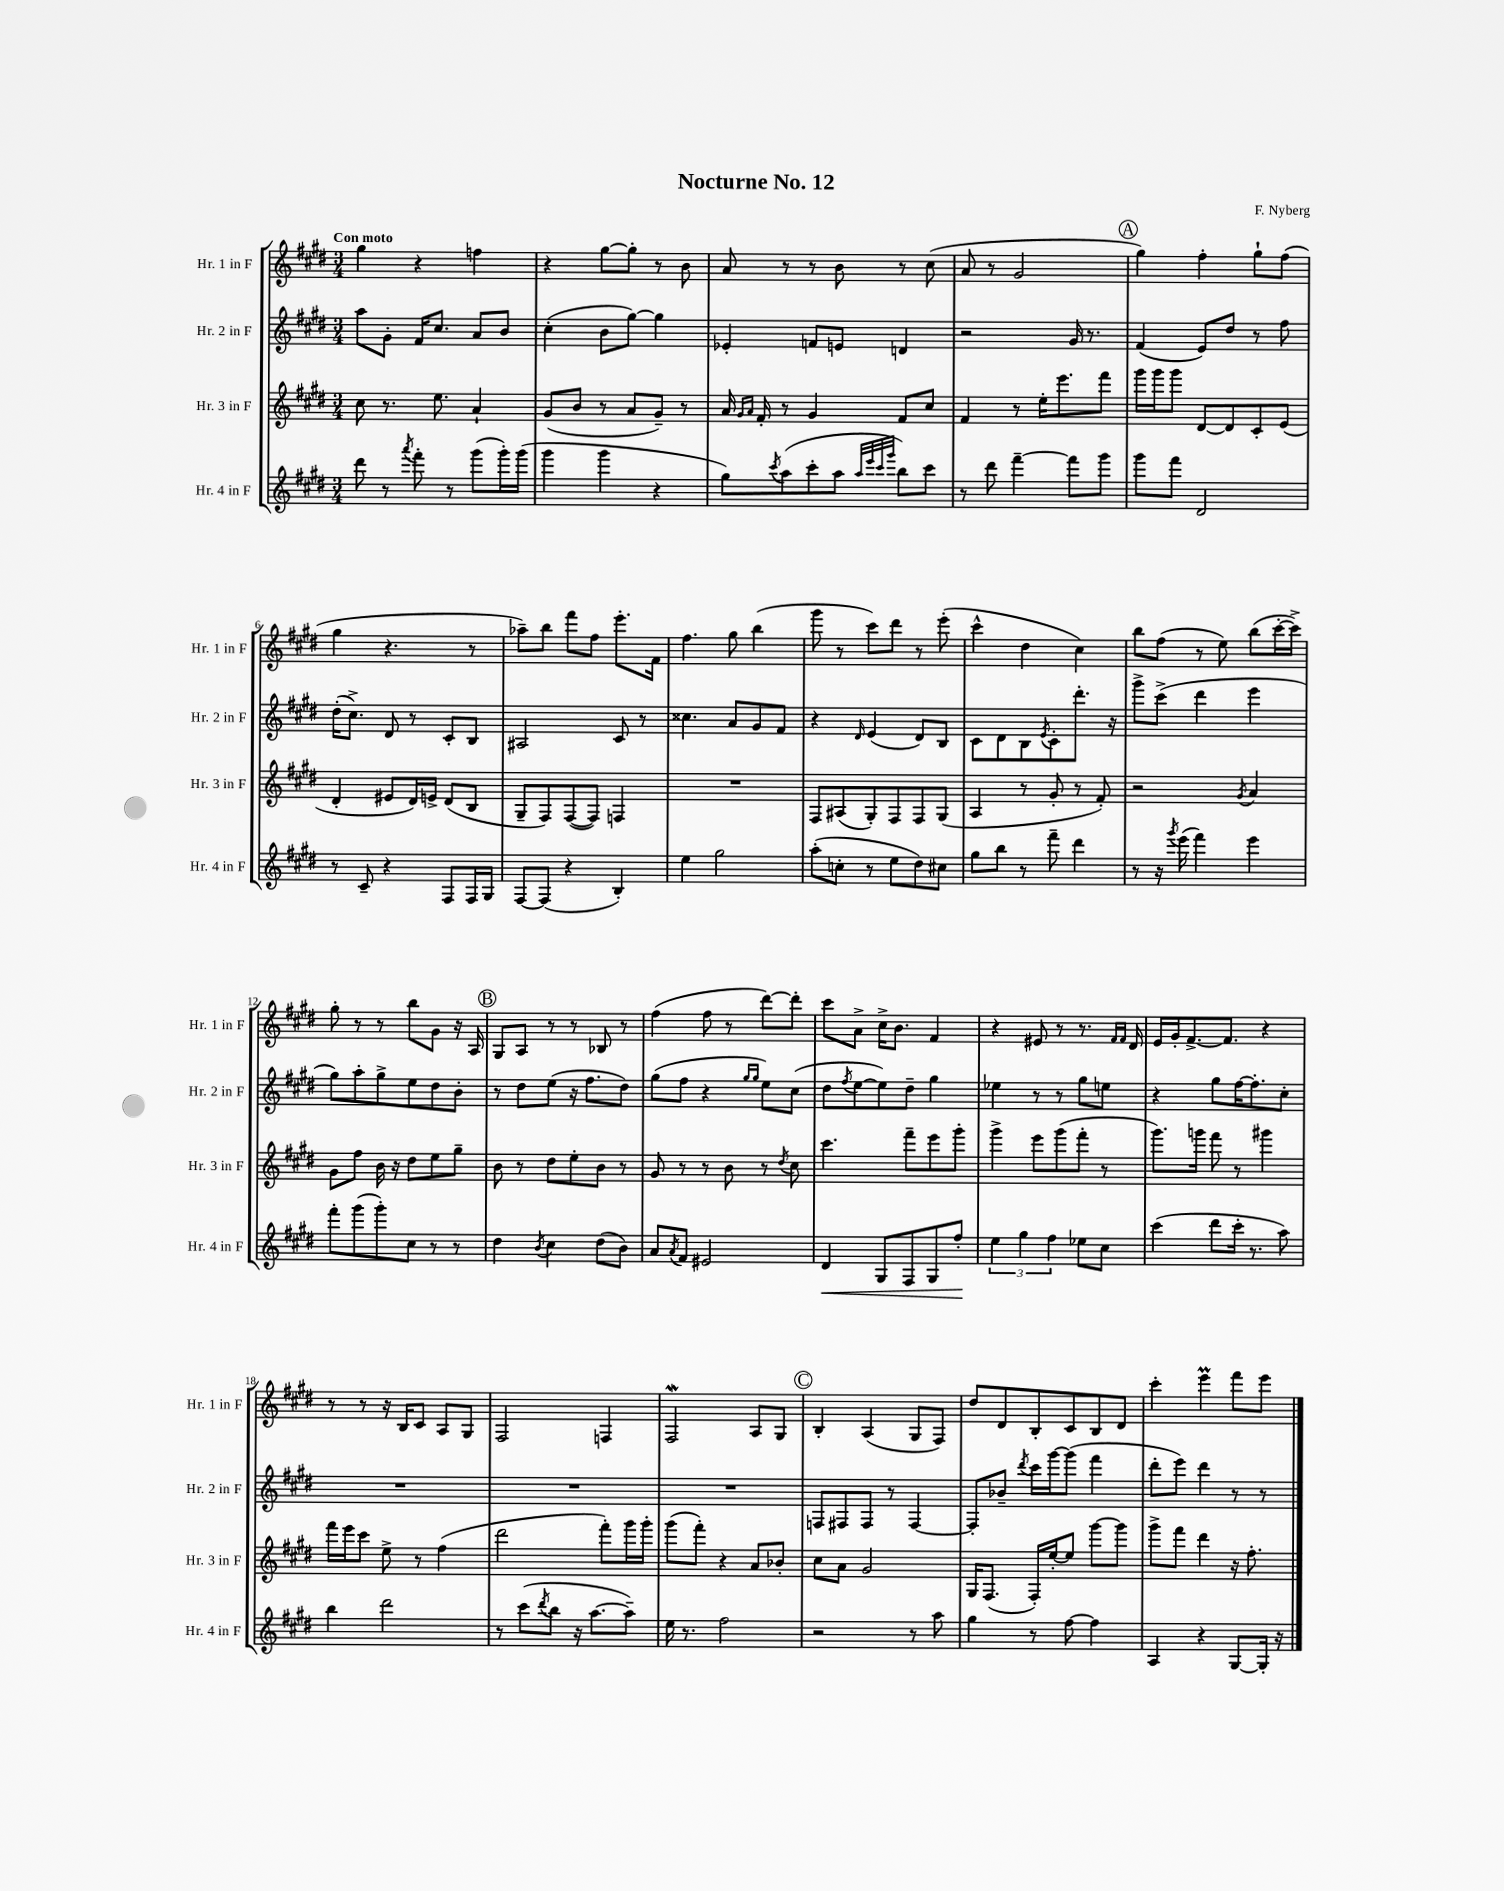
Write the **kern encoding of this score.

**kern	**kern	**kern	**kern
*staff4	*staff3	*staff2	*staff1
*clefG2	*clefG2	*clefG2	*clefG2
*k[f#c#g#d#]	*k[f#c#g#d#]	*k[f#c#g#d#]	*k[f#c#g#d#]
*M3/4	*M3/4	*M3/4	*M3/4
8ddd#\	8cc#\	8aa\L	4gg#\
8r	8.r	8g#'\J	.
8qaaa/	.	.	.
8fff#'\	.	16f#/LK	4r
.	8.ee\	8.cc#/J	.
8r	.	.	.
(8ggg#\L	4a`/	8a/L	4ff\
16ggg#'\L)	.	8b/J	.
(16ggg#\JJ	.	.	.
=	=	=	=
4ggg#\	(8g#/L	(4cc#'\	4r
.	8b/J	.	.
4ggg#\	8r	8b\L	[8gg#\L
.	8a/L	[8gg#\J)	8gg#'\]J
4r	8g#~/J)	4gg#\]	8r
.	8r	.	8b\
=	=	=	=
8gg#\L)	16a/	4e-'/	8a/
.	16qqg#/LL	.	.
.	16qqa/JJ	.	.
.	16f#'/	.	.
8qccc#/	.	.	.
(8aa\	8r	.	8r
8ccc#'\	4g#/	8f/L	8r
8aa\J	.	8e/J	8b\
32qqaa/LLL	.	.	.
32qqeee/	.	.	.
32qqccc#/	.	.	.
32qqggg#/JJJ	.	.	.
8bb\L)	8f#/L	4d/	8r
8ccc#\J	8cc#/J	.	(8cc#\
=	=	=	=
8r	4f#/	2r	8a/
8ddd#\	.	.	8r
[4fff#~\	8r	.	2g#/
.	16ee'\LK	.	.
.	8.eee\	.	.
8fff#\]L	.	16g#/	.
.	.	8.r	.
8ggg#\J	8fff#\J	.	.
=	=	=	=
8ggg#\L	16ggg#\LL	(4f#/	4gg#\)
.	16ggg#\J	.	.
8fff#\J	8ggg#\J	.	.
2d#/	[8d#/L	8e/L)	4ff#'\
.	8d#/]	8dd#/J	.
.	8c#'/	8r	8gg#`\L
.	(8e/J	8ff#\	(8ff#\J
=	=	=	=
8r	4d#'/	(16dd#'\LK	4gg#\
.	.	8.cc#^\J)	.
8c#~/	.	.	.
4r	8e#/L	8d#/	4.r
.	16d#/L)	8r	.
.	16e^/JJ	.	.
8F#/L	(8d#/L	8c#'/L	.
16F#/L	8B/J	8B/J	8r
16G#/JJ	.	.	.
=	=	=	=
[8F#/L	8G#~/L	2A#/	8aa-~\L)
(8F#/]J	8F#/)	.	8bb\J
4r	([8F#/	.	8fff#\L
.	8F#/]J)	.	8ff#\J
4B'/)	4F/	8c#/	8.eee'\L
.	.	8r	.
.	.	.	16f#\Jk
=	=	=	=
4ee\	2.r	4.cc##\	4.ff#\
2gg#\	.	.	.
.	.	8a/L	8gg#\
.	.	8g#/	(4bb\
.	.	8f#/J	.
=	=	=	=
(8aa'\L	8F#/L	4r	8ggg#\
8cc'\J	(8A#/	.	8r
.	.	16qqd#/	.
8r	8G#'/)	(4e/	8ccc#\L)
8ee\L	8F#/	.	8ddd#\J
8dd#\)	8F#/	8d#/L)	8r
8cc#\J	(8G#/J	8B/J	(8eee'\
=	=	=	=
8gg#\L	4A/	8c#\L	4ccc#^^\
8bb\J	.	8d#\	.
8r	8r	8B\	4dd#\
.	.	8qe/	.
8fff#~\	8g#'/	8c#'\	.
4ddd#\	8r	8.ddd#'\J	4cc#\)
.	8f#'/)	.	.
.	.	16r	.
=	=	=	=
8r	2r	8ggg#^\L	8bb\L
16r	.	(8ccc#^\J	(8ff#\J
8qggg#/	.	.	.
(16eee\	.	.	.
4fff#\)	.	4ddd#\	8r
.	.	.	8ee\)
.	8qg#/	.	.
4eee\	4a/	4eee\	(8bb\L
.	.	.	[16ccc#'\L
.	.	.	16ccc#^\]JJ)
=	=	=	=
8fff#'\L	8g#\L	8gg#\L)	8gg#'\
(8ggg#\	8ff#\J	8aa'\	8r
8ggg#'\)	16b\	8gg#^\	8r
.	16r	.	.
8cc#\J	8dd#\L	8ee\	8bb\L
8r	8ee\	8dd#\	8g#\J
8r	8gg#~\J	8b'\J	16r
.	.	.	16A/
=	=	=	=
4dd#\	8b\	8r	8G#/L
.	8r	8dd#\L	8A/J
8qb/	.	.	.
4cc#\	8dd#\L	(8ee\J	8r
.	8ee'\	16r	8r
.	.	8.ff#\L	.
(8dd#\L	8b\J	.	8B-/
8b\J)	8r	8dd#\J)	8r
=	=	=	=
8a/L	8g#/	(8gg#\L	(4ff#\
8qa/	.	.	.
8f#/J	8r	8ff#\J	.
2e#/	8r	4r	8ff#\
.	8b\	.	8r
.	.	16qqgg#/LL	.
.	.	16qqgg#/JJ	.
.	8r	8ee\L)	[8ddd#\L)
.	8qdd#/	.	.
.	8cc#\	(8cc#\J	8ddd#'\]J
=	=	=	=
4d#/	4.ccc#\	8dd#\L	8ccc#\L
.	.	8qff#/	.
.	.	[8ee\	8a^\J
8G#/L	.	8ee\])	16cc#^\LK
.	.	.	8.b\J
8F#/	8fff#~\L	8dd#~\J	.
8G#/	8eee\	4gg#\	4f#/
8ff#'/J	8ggg#'\J	.	.
=	=	=	=
6ee\	4ggg#^\	4ee-\	4r
6gg#\	.	.	.
.	8eee\L	8r	8e#/
6ff#\	.	.	.
.	(8ggg#\	8r	8r
8ee-\L	8fff#'\J	8gg#\L	8.r
8cc#\J	8r	8ee\J	.
.	.	.	16qqf#/LL
.	.	.	16qqf#/JJ
.	.	.	16d#/
=	=	=	=
(4ccc#\	8.ggg#\L)	4r	16e/LL
.	.	.	16g#'/J
.	.	.	[8.f#^/
.	16ggg\Jk	.	.
8ddd#\L	8fff#\	8gg#\L	.
.	.	.	8.f#/]J
16ccc#'\Jk	8r	[16ff#\K	.
8.r	.	8.ff#'\]	.
.	4ggg#\	.	4r
8aa\)	.	8cc#'\J	.
=	=	=	=
4bb\	16fff#\LL	2.r	8r
.	16eee\J	.	.
.	8ccc#\J	.	8r
2ddd#\	8ee^\	.	16r
.	.	.	16B/LK
.	8r	.	8c#/J
.	(4ff#\	.	8A/L
.	.	.	8G#/J
=	=	=	=
8r	2ddd#\	2.r	2F#/
(8ccc#\L	.	.	.
8qddd#/	.	.	.
8bb\J	.	.	.
16r	.	.	.
[8.aa\L	.	.	.
.	8fff#'\L)	.	4F/
8aa~\]J)	16ggg#\L	.	.
.	16ggg#'\JJ	.	.
=	=	=	=
16ee\	(8ggg#\L	2.r	2F#/
8.r	.	.	.
.	8fff#'\J)	.	.
2ff#\	4r	.	.
.	8a/L	.	8A/L
.	8b-'/J	.	8G#/J
=	=	=	=
2r	8cc#\L	8F/L	4B'/
.	8a\J	8F#/	.
.	2g#/	8F#/J	(4A/
.	.	8r	.
8r	.	[4F#/	8G#/L
8aa\	.	.	8F#/J)
=	=	=	=
4gg#\	16G#/LK	8F#'/]L	8dd#/L
.	(8.F#/J	.	.
.	.	8b-~/J	8d#/
.	.	8qddd#/	.
8r	16F#'/LL)	16ccc#\LL	8B'/
.	[16ee'/J	[16ggg#\J	.
[8ff#\	8ee/]J	(8ggg#\]J	8c#/
4ff#\]	[8ggg#\L	4fff#\	8B/
.	8ggg#\]J	.	8d#/J
=	=	=	=
4A/	8ggg#^\L	8ddd#'\L	4ccc#'\
.	8fff#\J	8eee\J)	.
4r	4ddd#\	4ddd#\	4eee\
[8G#/L	16r	8r	8fff#\L
.	8.ff#'\	.	.
16G#'/]Jk	.	8r	8eee\J
16r	.	.	.
==	==	==	==
*-	*-	*-	*-
